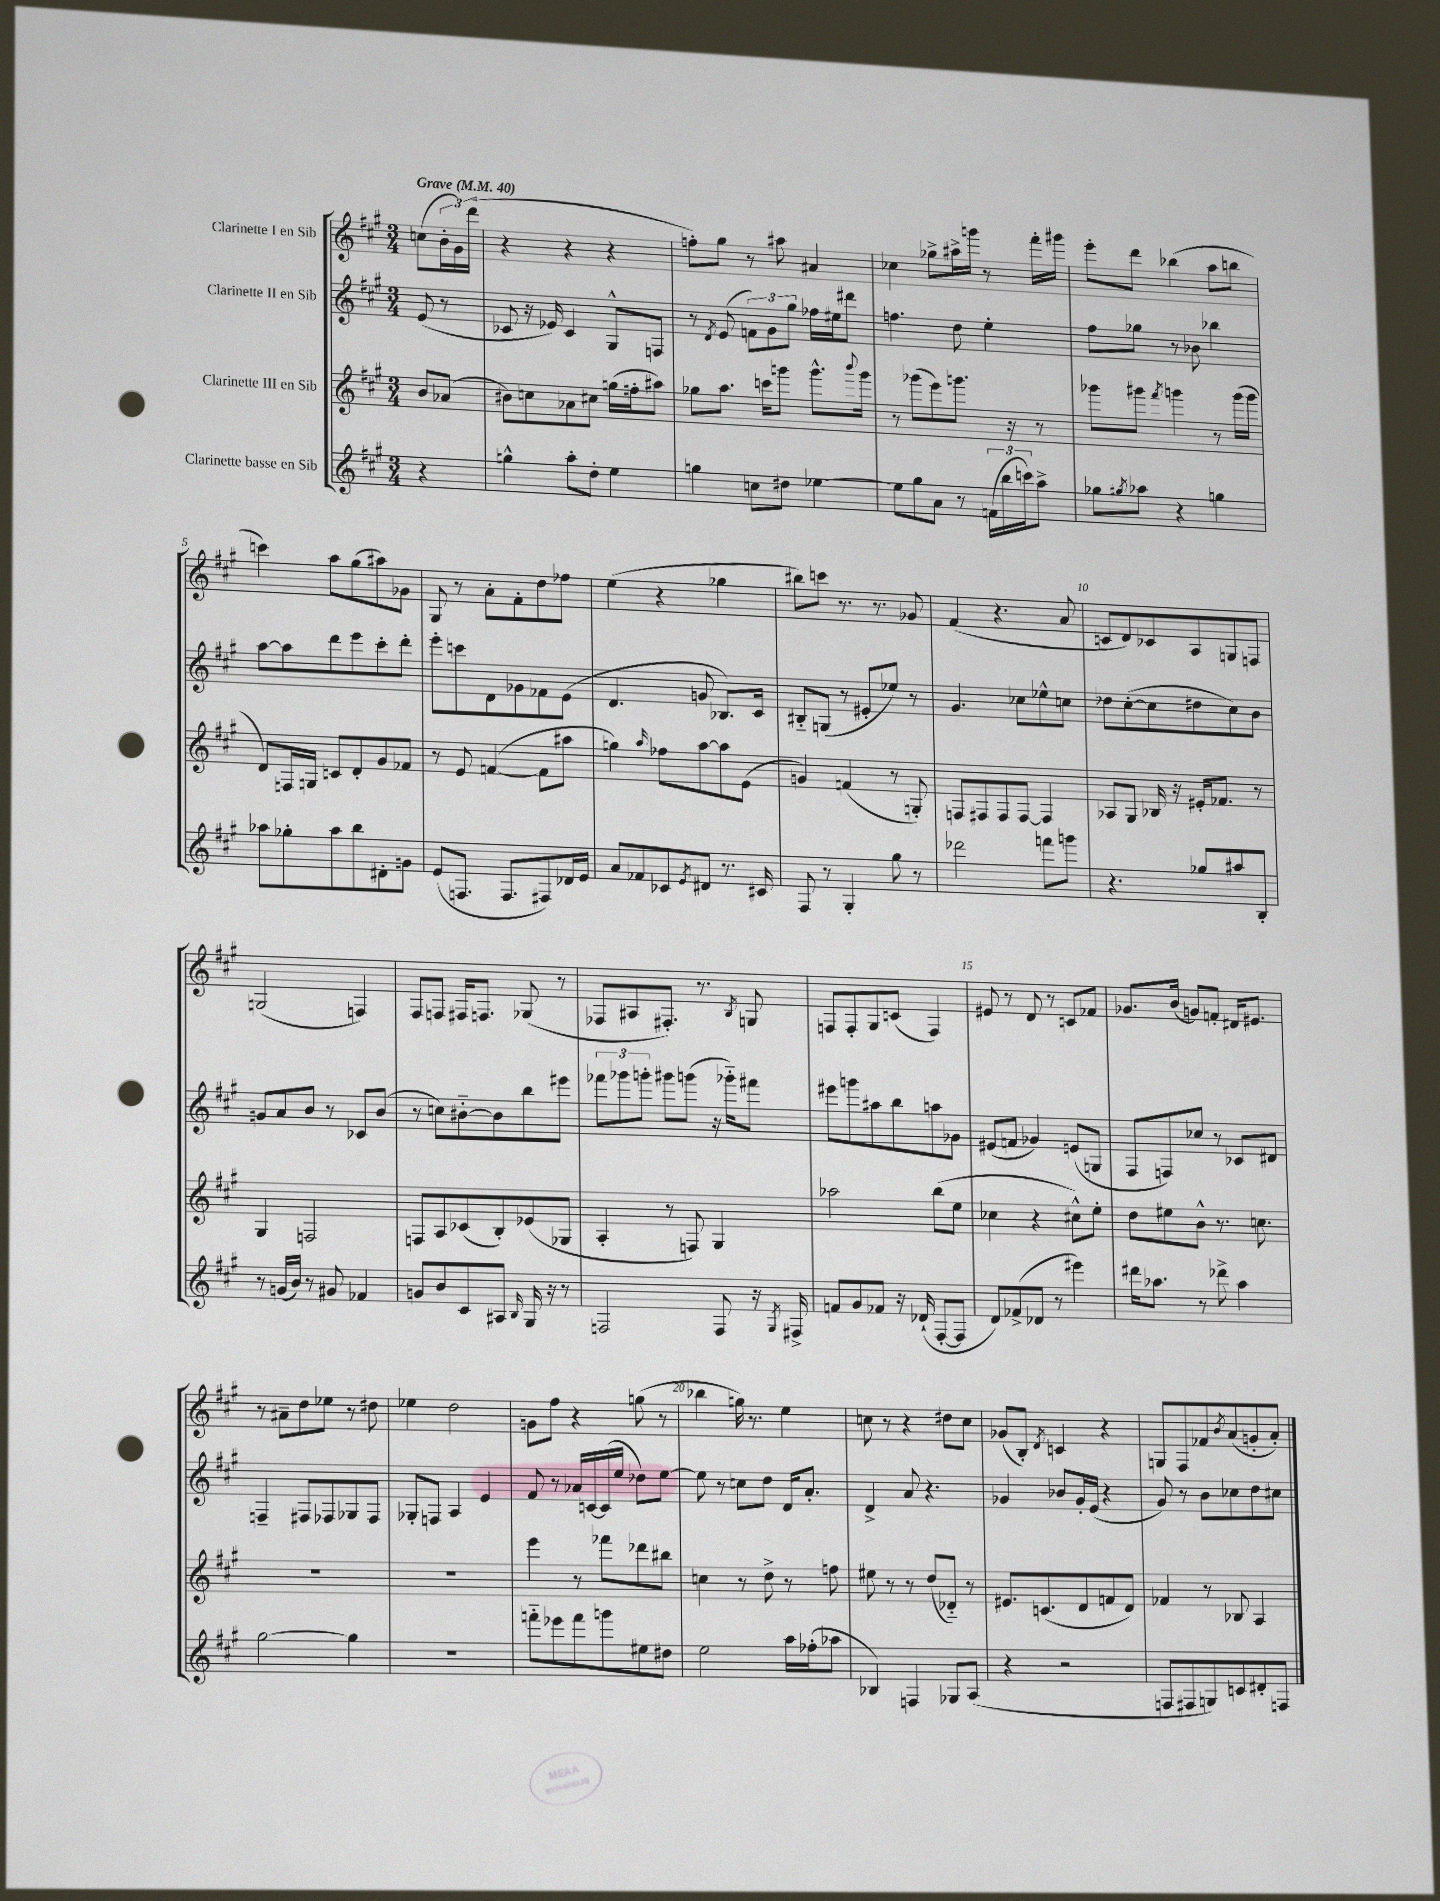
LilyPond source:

<<
\new StaffGroup <<
\new Staff = "s0" \with { instrumentName = "Clarinette I en Sib" } {
    \clef treble \key a \major \numericTimeSignature \time 3/4 \partial 4 \tempo "Grave" 4 = 40
    c''8( \tuplet 3/2 { b'16-. gis'16) d'''16( } |
    r4 r4 r4 |
    f''8-.) gis''8 r8 ais''8 ais'4 |
    ces''4 ges''8-> ais''16-> g'''16 r8 fis'''16-. gis'''16 |
    e'''8-. d'''8 bes''4( a''8 b''8 |
    c'''4) a''8 gis''8( ais''8) ges'8 |
    gis8 r8 a'8-. fis'8-. d''8 fes''8 |
    e''4( r4 ges''4 |
    bis''8) c'''8 r8. r8. ges'8 |
    fis'4( r4. a'8 |
    c'8 d'8) ces'8 a8 g8 f8 |
    g2( f4) |
    fis8 f8 fis16 f8. ges8( r8 |
    fes8 ais8 fis8.-.) r8. \acciaccatura { b8 } g8 |
    f8 f8-. gis8 c'8( f4) |
    eis'8 r8 d'8 r8 c'8 fes'8 |
    ges'8. b'16( g'8) f'8-. dis'16 eis'8. |
    r8 ais'8-- d''8 ees''8 r8 dis''8 |
    ees''4 d''2 |
    g'8 fis''8 r4 g''8( r8 |
    bes''4 g''16) r8. e''4 |
    c''8 r8 r4 dis''8 c''8 |
    ges'8( b8-.) \acciaccatura { d'8 } c'4 r4 |
    g8 fis8 fes'8 \acciaccatura { b'8 } a'8( g'8-. a'8-.) \bar "|." |
}
\new Staff = "s1" \with { instrumentName = "Clarinette II en Sib" } {
    \clef treble \key a \major \numericTimeSignature \time 3/4 \partial 4
    e'8( r8 |
    ces'8 r16 ees'16) ces'4 gis8-^ f8 |
    r8 \acciaccatura { d'8 } e'8( \tuplet 3/2 { f'8) gis'8 gis''8 } fes''16 eis''16 dis'''8 |
    f''4. d''8 e''4-. |
    fis''8 ges''8 r8 bes'8 bes''4 |
    a''8~ a''8 d'''8 e'''8 cis'''8-. d'''8-. |
    e'''8-. c'''8 d'8 ges'8 fes'8 e'8( |
    d'4. g'8 bes8.) cis'16 |
    bis8-_ g8( r8 eis'8-. ees''8) r8 |
    gis'4. ces''8 ees''8-^ c''8 |
    des''8 cis''8~-.( cis''8 dis''8 cis''8) b'8 |
    g'8 a'8 b'8 r8 ces'8 b'8( |
    r8 c''8) bis'8~-_ bis'8 b''8 eis'''8 |
    \tuplet 3/2 { fes'''8 ges'''8 g'''8-. } gis'''8 g'''8( r16 ges'''16-_) fis'''8 |
    eis'''8 g'''8 ais''8 b''8 a''8 ges'8 |
    eis'8( f'8 ges'4) e'8( g8 |
    fis8 f8) ces''8 r8 ces'8 dis'8 |
    f4-- fis8 fes8 ges8 fes8 |
    ges8-. f8 a4 e'4 |
    fis'8 r8 aes'16 c'16~ c'16( e''16 des''8) e''8~ |
    e''8 r8 c''8 d''8 d'16 a'8.-. |
    d'4-> a'8 r4. |
    ges'4 bes'8 ges'16-. e'16( r4 |
    gis'8) r8 b'8 ces''8 d''8 cis''8 \bar "|." |
}
\new Staff = "s2" \with { instrumentName = "Clarinette III en Sib" } {
    \clef treble \key a \major \numericTimeSignature \time 3/4 \partial 4
    b'8 aes'8( |
    bis'8) c''8 aes'8 cis''8 g''16( f''16-. ais''8) |
    ges''8 a''8. c'''16 g'''8 g'''8.-^ \appoggiatura { b'''8 } g'''16 |
    r8 ges'''8( e'''8) g'''8. r16 r8 |
    ges'''8 gis'''8 \acciaccatura { fis'''8 } g'''4 r8 g'''16( g'''16 |
    d'8) f16 g16 c'8 d'8-. gis'8 fes'8 |
    r8 e'8 f'4~( f'8 ais''8 |
    g''4) \grace { a''16 } fes''8 a''8~ a''8 e'8( |
    g'4) f'4( r8 g8-.) |
    f8 fis8 fis8 fis8~ fis4 |
    aes8 gis8 bes16 r16 eis'16-. fes'8. r8 |
    gis4 f2 |
    f8 a8 ces'8( b8-.) ees'8( ges8 |
    a4-. r8 f8) gis4 |
    aes''2 b''8( e''8 |
    ces''4 r4 cis''8-^) e''8-. |
    d''8 eis''8 b'8-^ r8. c''8. |
    R2. |
    R2. |
    e'''4 r8 fes'''8 des'''8 bis''8 |
    c''4 r8 d''8-> r8 f''8 |
    eis''8 r8 r8 d''8( des'8-_) r8 |
    eis'8. c'8.( d'8 f'8 d'8) |
    fes'4 r8 bes8 a4 \bar "|." |
}
\new Staff = "s3" \with { instrumentName = "Clarinette basse en Sib" } {
    \clef treble \key a \major \numericTimeSignature \time 3/4 \partial 4
    r4 |
    g''4-^ a''8-. d''8-. e''4 |
    g''4 c''8 dis''8 ees''4~ |
    ees''8 gis''8 a'8 r8 \tuplet 3/2 { f'16( b''16 c'''16) } a''8-> |
    ges''8 \acciaccatura { gis''8 } aes''8 r4 g''4 |
    aes''8 ges''8-. aes''8 b''8 dis'8-. g'8 |
    e'8( f8. f8. fis8) des'16 e'16 |
    a'8 fes'8 ces'8 \acciaccatura { e'8 } dis'8 r8. cis'16 |
    fis8 r8 gis4-. gis''8 r8 |
    des'''2 f'''8 g'''8 |
    r4. ges''8 ais''8 b8-. |
    r8 g'16( b'16) r8 gis'8 fes'4 |
    g'8 b'8 cis'8 ais8 \grace { b16 } gis16 r16 r8 |
    f2 f8 r16 \acciaccatura { gis8 } fis16-> |
    f'8 gis'8 fes'8 r16 des'16-!( fis8~-. fis8 |
    d'8) fes'8->( des'8 r8 eis'''4) |
    dis'''16 aes''8. r8 des'''8-> aes''4 |
    gis''2~ gis''4 |
    R2. |
    f'''8-_ ees'''8 f'''8 g'''8 eis''8 dis''8 |
    e''2 a''16 fes''16-.( aes''8 |
    bes4) f4 ges8 a8( |
    r4 r2 |
    f8 fis8 g8) c'8 dis'8-. f8 \bar "|." |
}
>>
>>
\layout { \context { \Score \override BarNumber.break-visibility = ##(#f #t #t) barNumberVisibility = #(every-nth-bar-number-visible 5) } }
